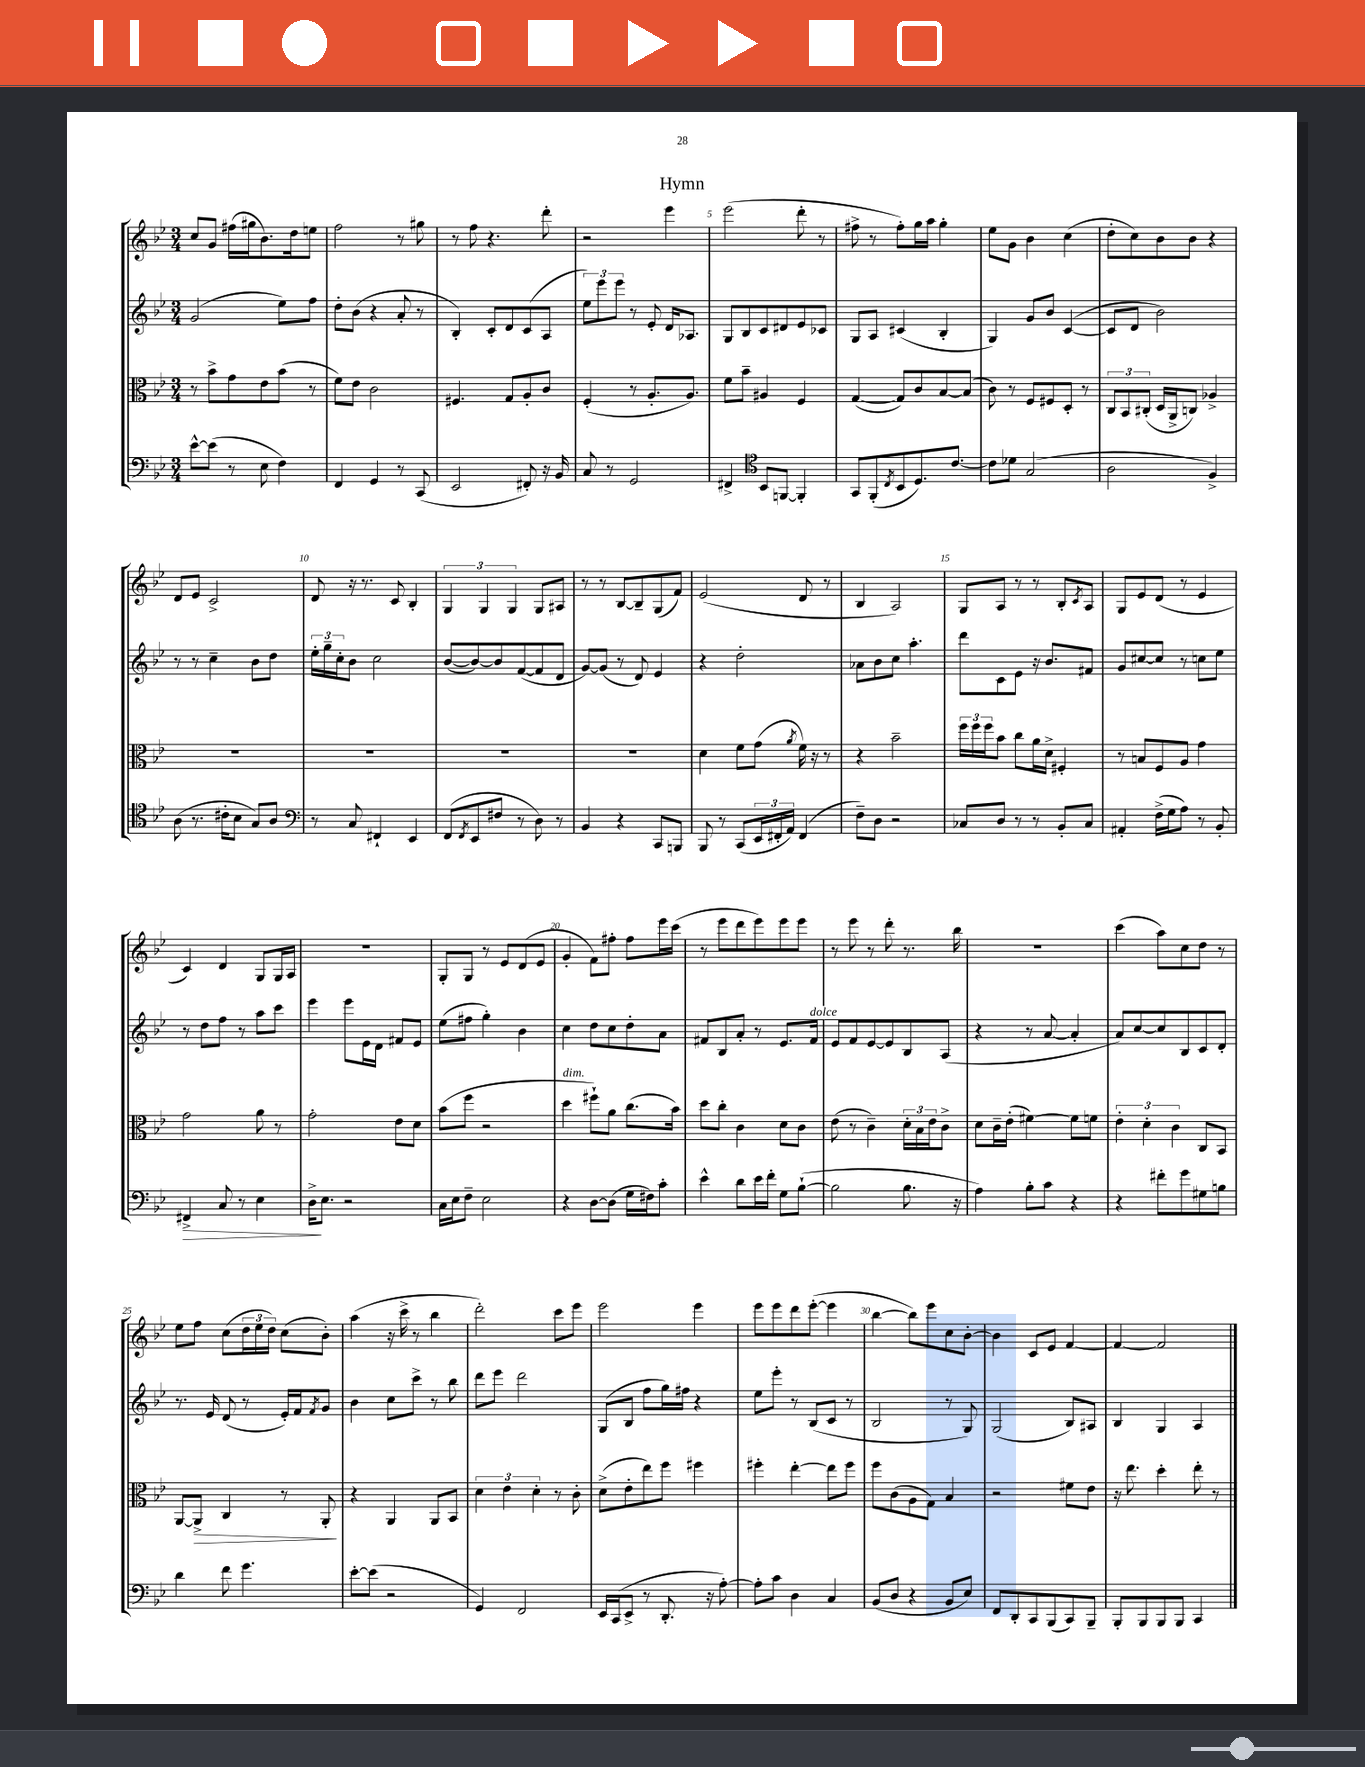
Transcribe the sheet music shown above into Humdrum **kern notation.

**kern	**dynam	**kern	**dynam	**kern	**kern
*part4	*part4	*part3	*part3	*part2	*part1
*staff4	*staff4	*staff3	*staff3	*staff2	*staff1
*clefF4	*	*clefC3	*	*clefG2	*clefG2
*k[b-e-]	*	*k[b-e-]	*	*k[b-e-]	*k[b-e-]
*M3/4	*	*M3/4	*	*M3/4	*M3/4
=1	=1	=1	=1	=1	=1
[8e-^^\L	.	8r	.	(2g/	8cc/L
(8e-\J]	.	8b-^\L	.	.	8g/J
8r	.	8g\	.	.	(16ff#X\LL
.	.	.	.	.	16gg#X\J
8E-\	.	8e-\	.	.	8.b-\)
4F\)	.	(8b-\J	.	8ee-\L)	.
.	.	.	.	.	16dd\k
.	.	8r	.	8ff\J	8een\J
=2	=2	=2	=2	=2	=2
4FF/	.	8f\L)	.	8dd'\L	2ff\
.	.	8e-\J	.	(8b-\J	.
4GG/	.	2c\	.	4r	.
8r	.	.	.	8a'/	8r
(8CC/	.	.	.	8r	8gg#X\
=3	=3	=3	=3	=3	=3
2EE-/	.	4.F#X/	.	4B-'/)	8r
.	.	.	.	.	8ff\
.	.	.	.	8c'/L	4.r
.	.	8G/L	.	8d/	.
8FF#X'/)	.	8A'/	.	(8c/	.
16r	.	8c/J	.	8A/J	8ddd'\
16BB-/	.	.	.	.	.
=4	=4	=4	=4	=4	=4
8C/	.	(4F'/	.	12ee-\L)	2r
.	.	.	.	12eee-\	.
8r	.	.	.	.	.
.	.	.	.	12eee-\J	.
2GG/	.	8r	.	8r	.
.	.	8.A'/L	.	8e-'/	.
.	.	.	.	16d/KL	4eee-\
.	.	8.A/J)	.	8.A-X/J	.
=5	=5	=5	=5	=5	=5
4FF#X^/	.	8f\L	.	8G/L	(2eee-\
.	.	8b-~\J	.	8B-/	.
*clefC4	*	*	*	*	*
8BB-/L	.	4A#X/	.	8c/	.
[8FFn/J	.	.	.	8d#X/	.
4FF'/]	.	4F/	.	8e-/	8ddd'\
.	.	.	.	8c-X/J	8r
=6	=6	=6	=6	=6	=6
8GG/L	.	([4G/	.	8G/L	8ff#X^\
(8FF'/	.	.	.	8A/J	8r
8qC/	.	.	.	.	.
8BB-/	.	8G/L])	.	(4c#X/	8ff#'\L)
8.D/)	.	8c/	.	.	16gg\L
.	.	.	.	.	16aa\JJ
.	.	[8B-/	.	4B-'/	4gg'\
[8.c/J	.	.	.	.	.
.	.	(8B-/J]	.	.	.
=7	=7	=7	=7	=7	=7
8c\L]	.	8c\)	.	4G/)	8ee-\L
8d-X\J	.	8r	.	.	8g\J
(2G/	.	8F/L	.	8g/L	4b-\
.	.	8F#X/	.	8b-/J	.
.	.	8D'/J	.	([4c/	(4cc\
.	.	8r	.	.	.
=8	=8	=8	=8	=8	=8
2A\	.	12C/L	.	8c/L]	8dd'\L
.	.	12BB-/	.	.	.
.	.	.	.	8d/J	8cc\)
.	.	(12C#X'/J	.	.	.
.	.	16D/LL	.	2b-\)	8b-\
.	.	16AA^/J	.	.	.
.	.	8Cn/J)	.	.	8b-\J
4F^/)	.	4A-X^/	.	.	4r
!!LO:LB:g=z
=9	=9	=9	=9	=9	=9
(8A\	.	2.r	.	8r	8d/L
8.r	.	.	.	8r	8e-/J
.	.	.	.	4cc~\	2c^/
16c#X'\KL	.	.	.	.	.
8B-\J	.	.	.	.	.
8G/L)	.	.	.	8b-\L	.
8A/J	.	.	.	8dd\J	.
=10	=10	=10	=10	=10	=10
*clefF4	*	*	*	*	*
8r	.	2.r	.	24ee-'\LL	8d/
.	.	.	.	24gg~\	.
.	.	.	.	24cc'\J	.
8C/	.	.	.	8b-\J	16r
.	.	.	.	.	8.r
4FF#X`/	.	.	.	2cc\	.
.	.	.	.	.	8c/
4EE-/	.	.	.	.	4B-'/
=11	=11	=11	=11	=11	=11
(8FF/L	.	2.r	.	([8b-/L	6G/
8qFF/	.	.	.	.	.
8EE-/	.	.	.	8b-/_)	.
.	.	.	.	.	6G/
8F#X/J	.	.	.	8b-/]	.
.	.	.	.	.	6G/
8r	.	.	.	([8f/	.
8D\)	.	.	.	8f/]	8G/L
8r	.	.	.	8d/J	8A#X/J
=12	=12	=12	=12	=12	=12
4BB-/	.	2.r	.	[8g/L)	8r
.	.	.	.	(8g/J]	8r
4r	.	.	.	8r	[8B-/L
.	.	.	.	8d/)	8B-~/]
8CC/L	.	.	.	4e-/	(8G/
8BBBn/J	.	.	.	.	8f/J)
=13	=13	=13	=13	=13	=13
8BBB-/	.	4d\	.	4r	(2e-/
8r	.	.	.	.	.
(8CC/L	.	8f\L	.	2dd'\	.
24EE-/L	.	(8g\J	.	.	.
24FF#X'/	.	.	.	.	.
24AA/JJ)	.	.	.	.	.
.	.	8qa/	.	.	.
(4FF#/	.	16f\)	.	.	8d/
.	.	16r	.	.	.
.	.	8r	.	.	8r
=14	=14	=14	=14	=14	=14
8F~\L)	.	4r	.	8a-X\L	4B-/
8D\J	.	.	.	8b-\	.
2r	.	2b-~\	.	8cc\J	2A/)
.	.	.	.	4.aa'\	.
=15	=15	=15	=15	=15	=15
8C-X/L	.	24ff\LL	.	8ddd\L	8G/L
.	.	24ff\	.	.	.
.	.	24ff\J	.	.	.
8D/J	.	8b-\J	.	8c\	8A/J
8r	.	8cc\L	.	8e-\J	8r
8r	.	16a\L	.	16r	8r
.	.	16d^\JJ	.	8.b-/L	.
8BB-'/L	.	4F#X'/	.	.	8B-'/L
.	.	.	.	.	8qc/
8C-/J	.	.	.	8f#X/J	8A/J
=16	=16	=16	=16	=16	=16
4AA#X'/	.	8r	.	8g/L	8G/L
.	.	8Bn/L	.	[8cc#X/	8e-/
(16F^\LL	.	8F/	.	8cc#/J]	(8d/J
16G\J	.	.	.	.	.
8A\J)	.	8A/J	.	8r	8r
8r	.	4g\	.	8ccn\L	4e-/
8BB-'/	.	.	.	8ee-\J	.
!!LO:LB:g=z
=17	=17	=17	=17	=17	=17
!	!LO:HP:b	!	!	!	!
4FF#X^/	>	2g\	.	8r	4c/)
.	.	.	.	8dd\L	.
8C/	.	.	.	8ff\J	4d/
8r	.	.	.	8r	.
4E-\	.	8a\	.	8aa\L	8G/L
.	.	8r	.	8ccc\J	16G/L
.	.	.	.	.	16A/JJ
=18	=18	=18	=18	=18	=18
16D^\KL	.	2g'\	.	4eee-\	2.r
8.E-\J	]	.	.	.	.
2r	.	.	.	8eee-\L	.
.	.	.	.	16e-\L	.
.	.	.	.	16d\JJ	.
.	.	8e-\L	.	8f#X/L	.
.	.	8d\J	.	8e-/J	.
=19	=19	=19	=19	=19	=19
16C\LL	.	(8b-\L	.	(8ee-\L	8G'/L
16E-\J	.	.	.	.	.
8F~\J	.	8ff\J	.	8ff#X\J	8G/J
2E-\	.	2r	.	4gg'\)	8r
.	.	.	.	.	8e-/L
.	.	.	.	4b-\	(8d/
.	.	.	.	.	8e-/J
=20	=20	=20	=20	=20	=20
!	!	!LO:TX:a:i:t=dim.	!	!	!
4r	.	4dd\	.	4cc\	4g'/
[8D\L	.	8ff#X`\L)	.	8dd\L	8f\L)
(8D\J]	.	8a\J	.	8cc\	8ff#X'\J
16G\LL	.	(8.cc\L	.	8dd'\	8ff#\L
16F#X\J)	.	.	.	.	.
8c'\J	.	.	.	8a\J	16eee-\L
.	.	16b-\Jk)	.	.	(16ccc\JJ
=21	=21	=21	=21	=21	=21
4e-^^\	.	8dd\L	.	8f#X/L	8r
.	.	8cc'\J	.	8B-/	8eee-\L
8d\L	.	4c\	.	8a'/J	8ddd\
16e-\L	.	.	.	8r	8eee-\)
16f'\JJ	.	.	.	.	.
8G\L	.	8d\L	.	8.e-/L	8eee-\
([8B-`\J	.	8c\J	.	.	8eee-\J
!	!	!	!	!LO:TX:a:i:t=dolce	!
.	.	.	.	16f#/Jk	.
=22	=22	=22	=22	=22	=22
2B-\]	.	(8e-\	.	8e-/L	8r
.	.	8r	.	8f/	8eee-\
.	.	4c~\)	.	[8e-/	8r
.	.	.	.	8e-/]	8ddd'\
8.B-\	.	24d'\LL	.	8B-/	8.r
.	.	24B-\	.	.	.
.	.	24e-\J	.	.	.
.	.	8c^\J	.	(8A/J	.
16r	.	.	.	.	16bb-\
=23	=23	=23	=23	=23	=23
4A\)	.	8d\L	.	4r	2.r
.	.	16c~\L	.	.	.
.	.	(16e-'\JJ	.	.	.
8B-'\L	.	[4f#X\)	.	8r	.
8c\J	.	.	.	[8a/	.
4r	.	8f#\L]	.	4a'/]	.
.	.	8fn\J	.	.	.
=24	=24	=24	=24	=24	=24
4r	.	6e-'\	.	8a/L)	(4ccc\
.	.	.	.	[8cc/	.
.	.	6d'\	.	.	.
8f#X'\L	.	.	.	8cc/]	8aa\L)
.	.	6c\	.	.	.
8g\	.	.	.	8B-/	8cc\
8G#X\	.	8C/L	.	8c/	8dd\J
8Bn\J	.	8BB-/J	.	8d'/J	8r
!!LO:LB:g=z
=25	=25	=25	=25	=25	=25
4d\	.	[8AA/L	.	8.r	8ee-\L
!	!	!	!LO:HP:b	!	!
.	.	8AA^/J]	>	.	8ff\J
.	.	.	.	16e-/	.
8f\	.	4C/	.	(8d/	(8cc\L
4.g\	.	.	.	8r	24dd\L
.	.	.	.	.	24ee-\
.	.	.	.	.	24dd\JJ)
.	.	8r	.	16e-'/LL)	(8cc\L
.	.	.	.	16f/J	.
.	.	.	.	8qf/	.
.	.	8AA'/	.	8g/J	8b-'\J)
.	.	.	]	.	.
=26	=26	=26	=26	=26	=26
[8e-'\L	.	4r	.	4b-\	(4aa\
(8e-\J]	.	.	.	.	.
2r	.	4AA/	.	8cc\L	16r
.	.	.	.	.	16ccc^\
.	.	.	.	8ccc^\J	8r
.	.	8AA/L	.	8r	4bb-\
.	.	8BB-/J	.	8bb-\	.
=27	=27	=27	=27	=27	=27
4GG/)	.	6d\	.	8ddd\L	2ddd'\)
.	.	.	.	8eee-\J	.
.	.	6e-\	.	.	.
2FF/	.	.	.	2ddd\	.
.	.	6d'\	.	.	.
.	.	8r	.	.	8ccc\L
.	.	8c'\	.	.	8eee-\J
=28	=28	=28	=28	=28	=28
16EE-/LL	.	(8d^\L	.	(8G/L	2eee-\
(16CC/J	.	.	.	.	.
8EE-^/J	.	8e-'\	.	8B-/J	.
8r	.	8ee-\)	.	8ff\L	.
8.DD'/	.	8ff\J	.	16gg\L)	.
.	.	.	.	16ff#X\JJ	.
.	.	4ff#X\	.	4r	4eee-\
16r	.	.	.	.	.
[8A'\)	.	.	.	.	.
=29	=29	=29	=29	=29	=29
8A'\L]	.	4ff#X'\	.	8ee-\L	8eee-\L
8c\J	.	.	.	8eee-'\J	8eee-\
4D\	.	[4ee-'\	.	8r	8ddd\
.	.	.	.	(8B-/L	([8eee-'\J
4C/	.	8ee-\L]	.	8c/J	4eee-\]
.	.	8ff#\J	.	8r	.
=30	=30	=30	=30	=30	=30
(8BB-/L	.	8ff\L	.	2B-/	[4bb-\
8D/J	.	(8c\	.	.	.
4r	.	8A\	.	.	8bb-\L])
.	.	8G\J)	.	.	8eee-\
8BB-/L	.	4B-/	.	8r	8cc\
8E-/J)	.	.	.	8G/)	[8b-'\J
=31	=31	=31	=31	=31	=31
8FF/L	.	2r	.	(2G/	4b-\]
8DD'/	.	.	.	.	.
8CC/	.	.	.	.	8c/L
(8BBB-/	.	.	.	.	8e-/J
8CC/)	.	8f#X\L	.	8B-/L)	[4f/
8BBB-~/J	.	8e-\J	.	8A#X/J	.
=32	=32	=32	=32	=32	=32
8BBB-'/L	.	16r	.	4B-/	4f/_
.	.	8.ee-\	.	.	.
8BBB-/	.	.	.	.	.
8BBB-/	.	4dd'\	.	4G/	2f/]
8BBB-/J	.	.	.	.	.
4CC/	.	8ee-'\	.	4A/	.
.	.	8r	.	.	.
==	==	==	==	==	==
*-	*-	*-	*-	*-	*-
